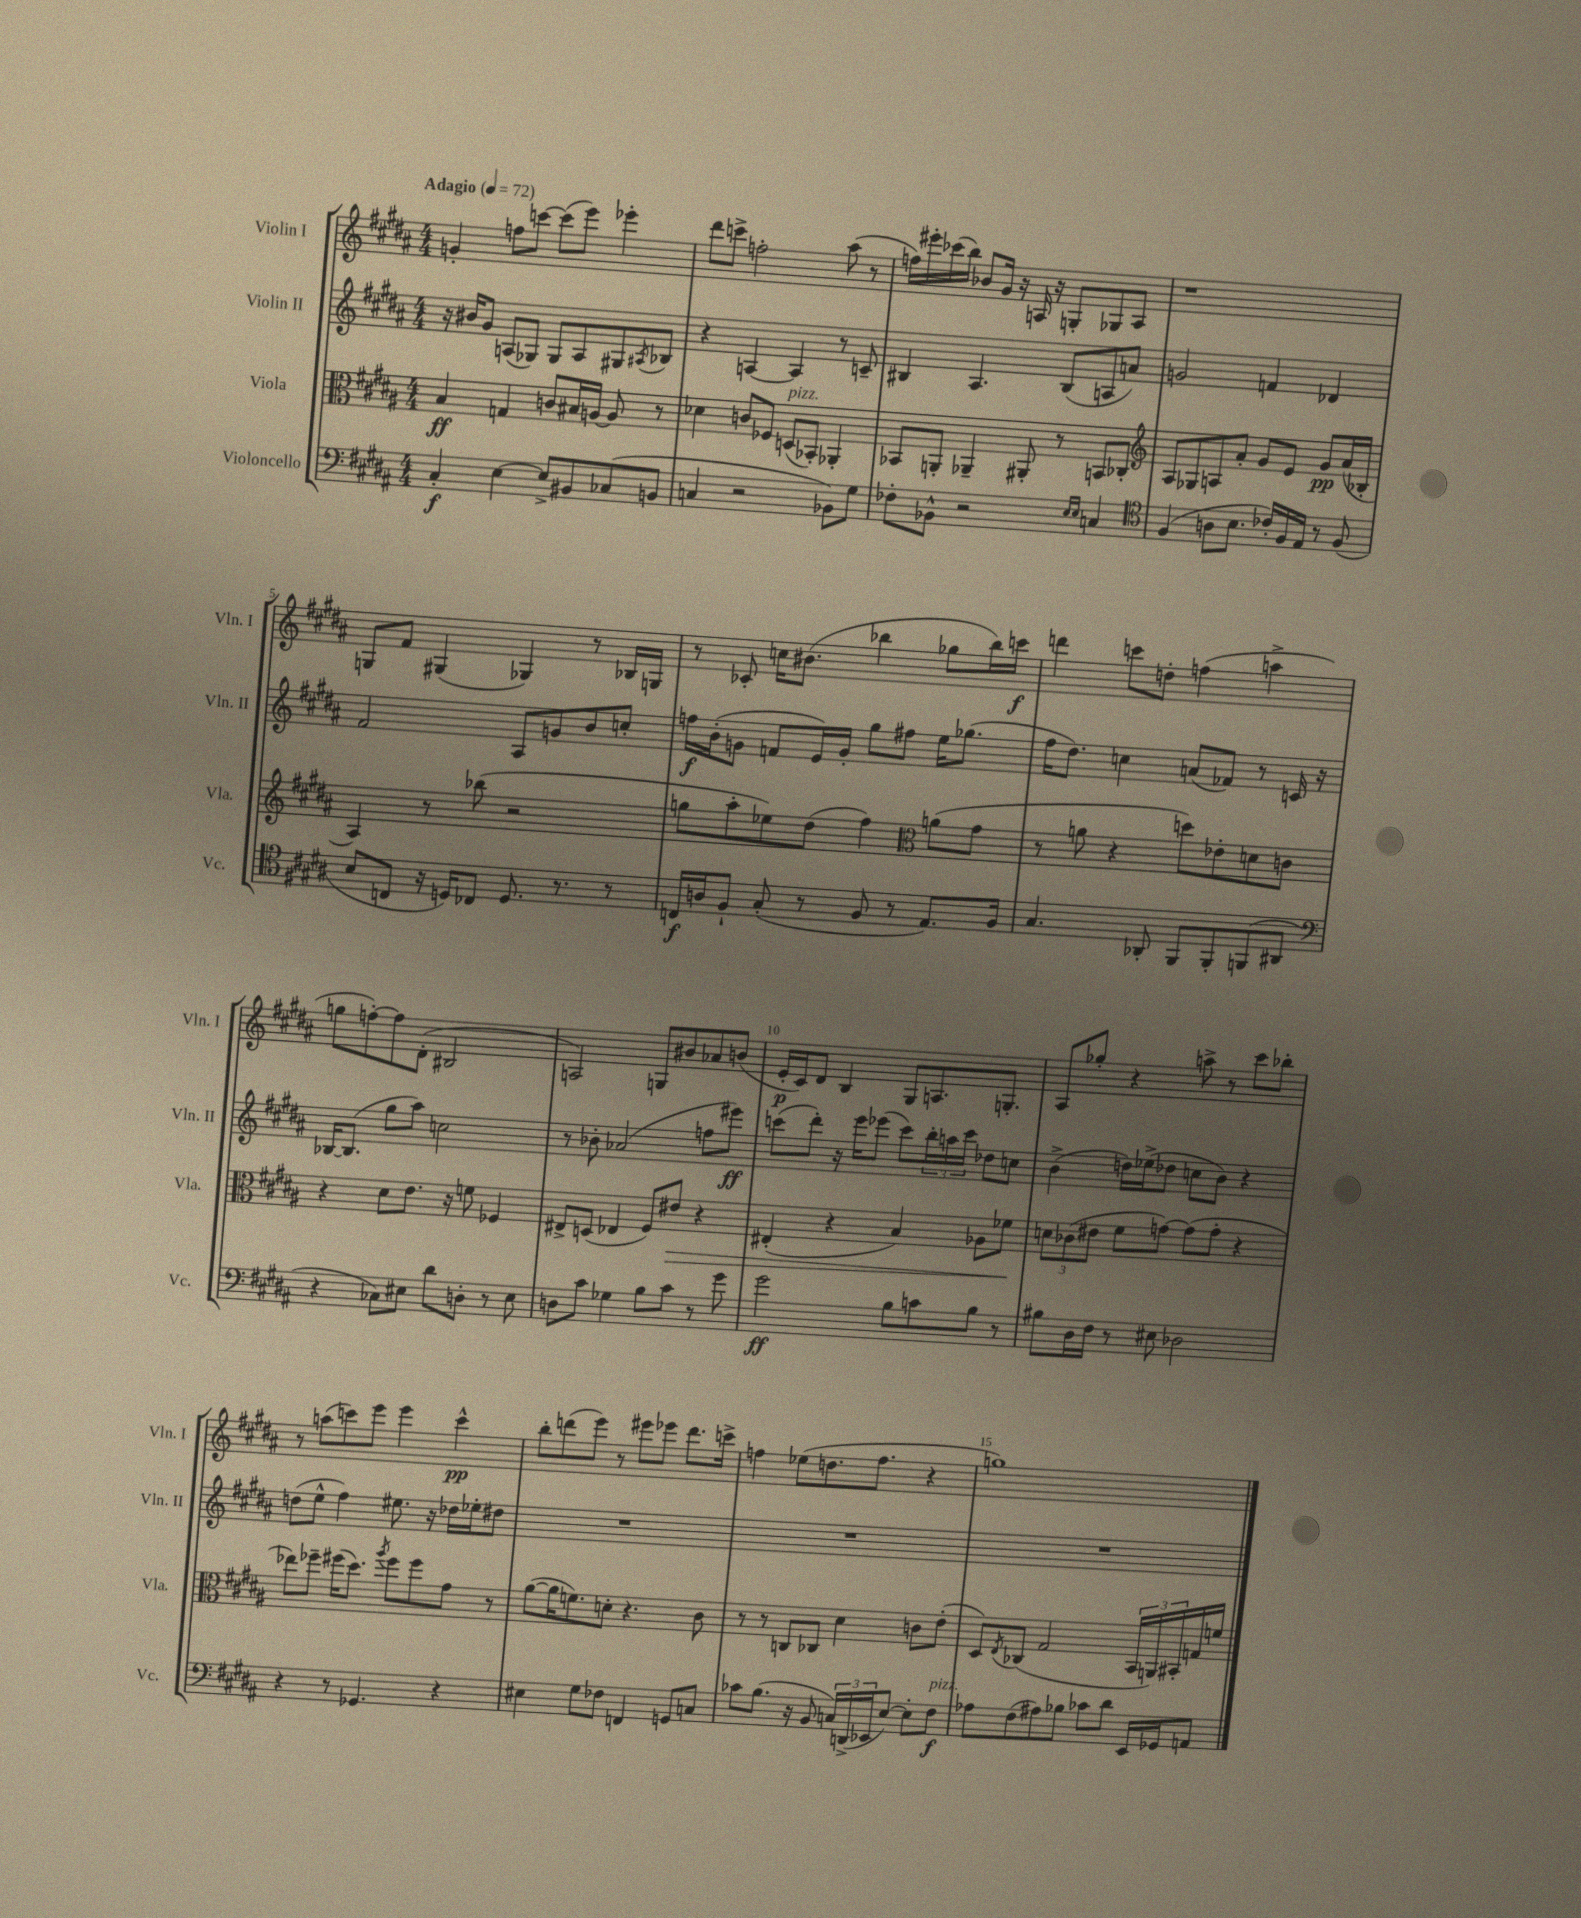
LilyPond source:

<<
\new StaffGroup <<
\new Staff = "s0" \with { instrumentName = "Violin I" shortInstrumentName = "Vln. I" } {
    \clef treble \key b \major \numericTimeSignature \time 4/4 \tempo "Adagio" 4 = 72
    g'4-. f''8 c'''8~ c'''8( e'''8) ees'''4-. |
    dis'''8 c'''8-> f''2-. ais''8( r8 |
    f''16) eis'''16-. ces'''16( b''16) bes'8 gis'16 r16 a16 r16 g8-. ges8 a8 |
    r1 |
    g8 fis'8 gis4( ges4) r8 bes16 g16 |
    r8 ces'8-. c''16 bis'8.( bes''4 ges''8 bes''16) c'''16\f |
    d'''4 c'''8 d''8-. f''4( a''4-> |
    g''8 f''8~-.) f''8 dis'8-.( bis2 |
    a2) g8 bis'8 aes'8 b'8( |
    e'16-.\p cis'16) dis'8 b4 gis8 a8. g8.-. |
    ais8 ges''8-. r4 a''8-> r8 cis'''8 bes''8-. |
    r8 a''8( c'''8) e'''8 e'''4 c'''4-^\pp |
    b''8-. d'''8( e'''8) r8 eis'''8 ees'''8 d'''8. c'''16-> |
    f''4 ees''8( d''8. f''8. r4 |
    g''1) \bar "|." |
}
\new Staff = "s1" \with { instrumentName = "Violin II" shortInstrumentName = "Vln. II" } {
    \clef treble \key b \major \numericTimeSignature \time 4/4
    r16 bis'16 gis'8 a8( ges8) ges8 a8 gis8 \acciaccatura { ais8 } bes8 |
    r4 a4~ a4 r8 c'8-- |
    bis4 ais4. bis8( a8 a'8) |
    g'2 f'4 des'4 |
    fis'2 ais8 g'8 b'8 c''8-. |
    f''16\f b'16-.( g'8 f'8 e'16) g'16-. gis''8 fis''8 e''16 ges''8.( |
    fis''16 dis''8.) c''4 a'8( fes'8) r8 c'16 r16 |
    bes16~ bes8.( gis''8 ais''8) c''2 |
    r8 bes'8-. aes'2( f''8 eis'''8\ff) |
    c'''8( dis'''8-.) r16 e'''16 ees'''8( c'''8) \tuplet 3/2 { b''16-. a''16 c'''16 } des''8 c''8 |
    b'4->( d''16) ees''16->( des''8 c''8 b'8) r4 |
    d''8( e''8-^ fis''4) eis''8. r16 des''16 ees''16-. dis''8 |
    R1 |
    R1 |
    R1 \bar "|." |
}
\new Staff = "s2" \with { instrumentName = "Viola" shortInstrumentName = "Vla." } {
    \clef alto \key b \major \numericTimeSignature \time 4/4
    b4\ff g4 c'8 bis16 a16~ a8 r8 |
    des'4 c'8 fes8 d8^\markup { \italic "pizz." }( bes,8-.) aes,4-. |
    bes,8 a,8-. aes,4-- ais,8-. r8 b,8 ces8-. |
    \clef treble ais8 ges8 a8 ais'8-. gis'8 e'8 gis'8\pp ais'16( bes16-. |
    ais4) r8 bes''8( r2 |
    g''8 ais''8-. ees''8) dis''8( fis''4) \clef alto a'8( gis'8 |
    r8 a'8 r4 d''8) ees'8-. d'8 c'8 |
    r4 dis'8 e'8. r16 f'8 fes4 |
    eis8-> d8( ees4 fis8) eis'8\> r4 |
    eis4-.( r4 b4) aes8 fes'8\! |
    \tuplet 3/2 { d'8 ces'8( eis'8 } fis'8 g'8~) g'8( g'8-. r4 |
    ees''8) fes''8-- fis''16( dis''8.) \acciaccatura { ais''8 } fis''8 fis''8 gis'8 r8 |
    ais'8~( ais'16 f'8.) d'8-. r4. cis'8 |
    r8 r8 c8 ces8 dis'4 c'8 e'8-.( |
    dis8) \acciaccatura { e8 } ces8( gis2 \tuplet 3/2 { b,16 a,16) bis,16-. } g16 f'16 \bar "|." |
}
\new Staff = "s3" \with { instrumentName = "Violoncello" shortInstrumentName = "Vc." } {
    \clef bass \key b \major \numericTimeSignature \time 4/4
    cis4-.\f e4~ e8-> bis,8 ces8( b,8 |
    c4 r2 bes,8) gis8 |
    fes8-. bes,8-^ r2 \grace { e16 e16 } c4 |
    \clef tenor fis4( a8 b8. ces'16-.) fis16 e16 r8 fis8( |
    b8 c8 r16 d16) ces8 d8. r8. r8 |
    c16\f a16 fis8-! gis8-.( r8 fis8 r8 e8.) fis16 |
    gis4. aes,8-. fis,8 fis,8-. f,8( ais,8 |
    \clef bass r4 ces8) eis8 dis'8 d8-. r8 eis8 |
    d8 cis'8 ges4 b8 cis'8 r8 gis'8 |
    gis'2\ff b8 c'8 b8 r8 |
    bis8 dis16 fis16 r8 eis8 des2 |
    r4 r8 ges,4. r4 |
    eis4 gis8 fes8 f,4 g,8 c8 |
    ces'8 b8.( r16 b,8 \tuplet 3/2 { c16) d,16->( ees,16 } e8~) e8-. fis8\f^\markup { \italic "pizz." } |
    aes8 fis8( ais8) bes8 ces'8 dis'8 e,16 ges,16 a,8 \bar "|." |
}
>>
>>
\layout { \context { \Score \override BarNumber.break-visibility = ##(#f #t #t) barNumberVisibility = #(every-nth-bar-number-visible 5) } }
